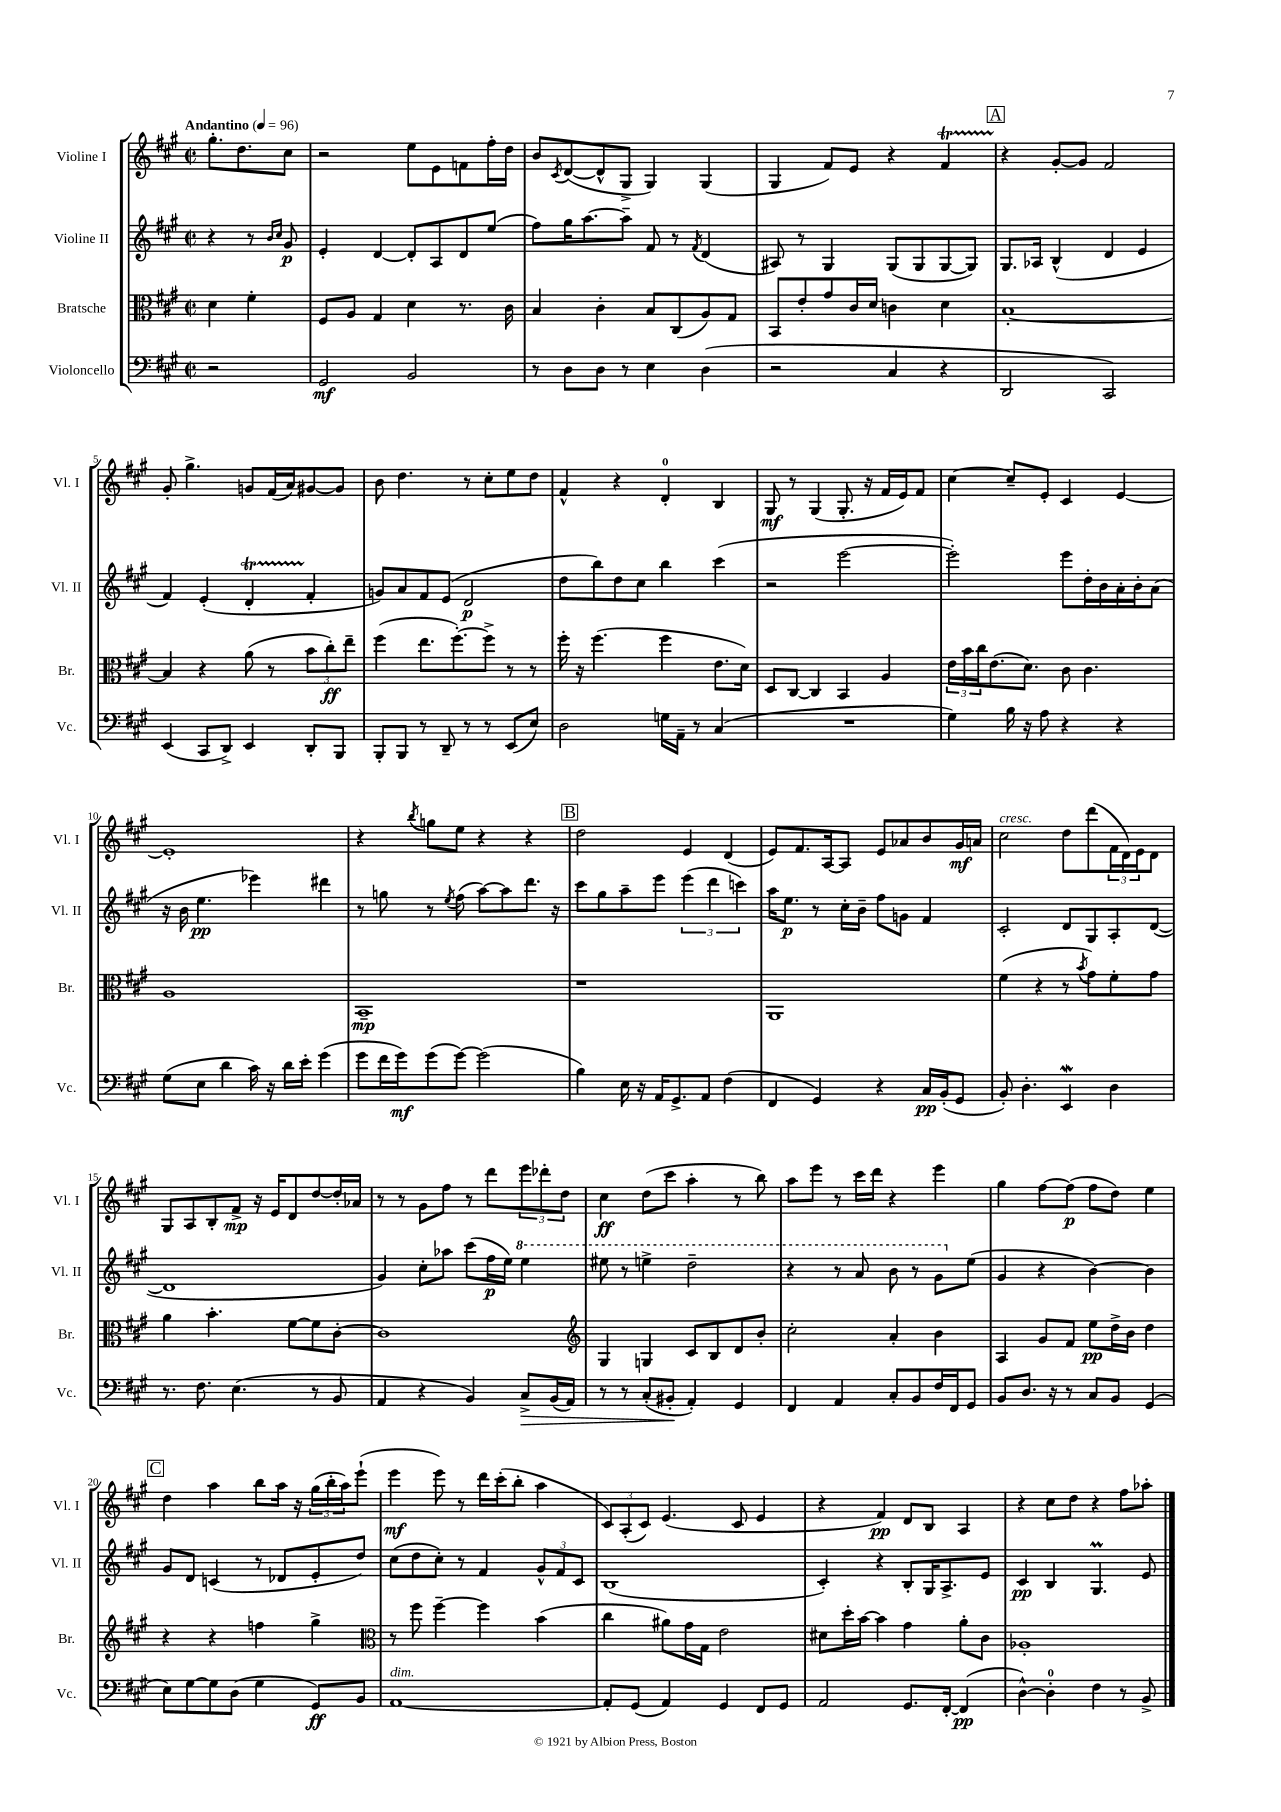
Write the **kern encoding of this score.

**kern	**dynam	**kern	**dynam	**kern	**dynam	**kern	**dynam
*part4	*part4	*part3	*part3	*part2	*part2	*part1	*part1
*staff4	*staff4	*staff3	*staff3	*staff2	*staff2	*staff1	*staff1
*I"Violoncello	*	*I"Bratsche	*	*I"Violine II	*	*I"Violine I	*
*I'Vc.	*	*I'Br.	*	*I'Vl. II	*	*I'Vl. I	*
*clefF4	*	*clefC3	*	*clefG2	*	*clefG2	*
*k[f#c#g#]	*	*k[f#c#g#]	*	*k[f#c#g#]	*	*k[f#c#g#]	*
*M2/2	*	*M2/2	*	*M2/2	*	*M2/2	*
*met(c|)	*	*met(c|)	*	*met(c|)	*	*met(c|)	*
*MM96	*	*MM96	*	*MM96	*	*MM96	*
=	=	=	=	=	=	=	=
!	!	!	!	!	!	!LO:TX:a:B:t=Andantino	!
2r	.	4d\	.	4r	.	8.gg#'\L	.
.	.	.	.	.	.	8.dd\	.
.	.	4f#'\	.	8r	.	.	.
.	.	.	.	16qqb/LL	.	.	.
.	.	.	.	16qqcc#/JJ	.	.	.
.	.	.	.	8g#/	p	8cc#\J	.
=1	=1	=1	=1	=1	=1	=1	=1
2GG#/	mf	8F#/L	.	4e'/	.	2r	.
.	.	8A/J	.	.	.	.	.
.	.	4G#/	.	[4d/	.	.	.
2BB/	.	4d\	.	8d'/L]	.	8ee\L	.
.	.	.	.	8A/	.	8e\	.
.	.	8.r	.	8d/	.	8fn\	.
.	.	.	.	(8ee/J	.	16ff#'\L	.
.	.	16c#\	.	.	.	16dd\JJ	.
=2	=2	=2	=2	=2	=2	=2	=2
8r	.	4B/	.	8ff#\L)	.	8b/L	.
.	.	.	.	.	.	8qc#/	.
8D\L	.	.	.	16gg#\K	.	([8d/	.
.	.	.	.	[8.aa\	.	.	.
8D\J	.	4c#'\	.	.	.	8d^^/]	.
8r	.	.	.	8aa~\J]	.	8G#^/J	.
4E\	.	8B/L	.	8f#/	.	4G#/)	.
.	.	(8C#/	.	8r	.	.	.
.	.	.	.	8qf#/	.	.	.
(4D\	.	8A/)	.	(4d/	.	(4G#/	.
.	.	8G#/J	.	.	.	.	.
=3	=3	=3	=3	=3	=3	=3	=3
2r	.	8BB/L	.	8A#X/)	.	4G#/	.
.	.	8e'/	.	8r	.	.	.
.	.	8g#/	.	4G#/	.	8f#/L)	.
.	.	16c#/L	.	.	.	8e/J	.
.	.	16d/JJ	.	.	.	.	.
4C#/	.	4cn\	.	(8G#/L	.	4r	.
.	.	.	.	8G#/	.	.	.
4r	.	4d\	.	[8G#/	.	4f#T/	.
.	.	.	.	8G#/J])	.	.	.
!!LO:REH:place=s1:t=A
=4	=4	=4	=4	=4	=4	=4	=4
2DD/	.	[1B'	.	8.G#/L	.	4r	.
.	.	.	.	16A-X/Jk	.	.	.
.	.	.	.	(4B^^/	.	[8g#'/L	.
.	.	.	.	.	.	8g#/J]	.
2CC#/)	.	.	.	4d/	.	2f#/	.
.	.	.	.	4e/	.	.	.
!!LO:LB:g=z
=5	=5	=5	=5	=5	=5	=5	=5
(4EE/	.	4B/]	.	4f#/)	.	8g#'/	.
.	.	.	.	.	.	4.gg#^\	.
8CC#/L	.	4r	.	(4e'/	.	.	.
8DD^/J)	.	.	.	.	.	.	.
4EE/	.	(8a\	.	4dT'/	.	8gn/L	.
.	.	8r	.	.	.	(16f#/L	.
.	.	.	.	.	.	16a/J)	.
8DD'/L	.	12b\L	.	4f#'/	.	[8g#X/	.
.	.	12cc#'\)	ff	.	.	.	.
8BBB/J	.	.	.	.	.	8g#/J]	.
.	.	12ee~\J	.	.	.	.	.
=6	=6	=6	=6	=6	=6	=6	=6
8BBB'/L	.	(4ff#\	.	8gn/L)	.	8b\	.
8BBB/J	.	.	.	8a/	.	4.dd\	.
8r	.	8.ee\L	.	8f#/	.	.	.
8DD~/	.	.	.	(8e/J	.	.	.
.	.	[8.ff#'\)	.	.	.	.	.
8r	.	.	.	2d/	p	8r	.
8r	.	8ff#^\J]	.	.	.	8cc#'\L	.
(8EE/L	.	8r	.	.	.	8ee\	.
8E/J)	.	8r	.	.	.	8dd\J	.
=7	=7	=7	=7	=7	=7	=7	=7
2D\	.	16ff#'\	.	8dd\L	.	4f#^^/	.
.	.	16r	.	.	.	.	.
.	.	(4.ff#\	.	8bb\)	.	.	.
.	.	.	.	8dd\	.	4r	.
.	.	.	.	8cc#\J	.	.	.
16Gn\LL	.	4ff#\	.	4bb\	.	4d'/	.
16AA~\JJ	.	.	.	.	.	.	.
8r	.	.	.	.	.	.	.
(4C#/	.	8.e\L	.	(4ccc#\	.	4B/	.
.	.	16d\Jk)	.	.	.	.	.
=8	=8	=8	=8	=8	=8	=8	=8
1r	.	8D/L	.	2r	.	8G#/	mf
.	.	[8C#/J	.	.	.	8r	.
.	.	4C#/]	.	.	.	(4G#/	.
.	.	4BB/	.	[2eee\	.	8.G#'/	.
.	.	.	.	.	.	16r	.
.	.	4A/	.	.	.	16f#/LL	.
.	.	.	.	.	.	16e/J)	.
.	.	.	.	.	.	8f#/J	.
=9	=9	=9	=9	=9	=9	=9	=9
4G#\)	.	24e\LL	.	2eee'\])	.	[4cc#\	.
.	.	24b\	.	.	.	.	.
.	.	24cc#\J	.	.	.	.	.
.	.	(8.e\	.	.	.	.	.
16B\	.	.	.	.	.	8cc#~/L]	.
16r	.	8.d\J)	.	.	.	.	.
8A\	.	.	.	.	.	8e'/J	.
4r	.	8c#\	.	8eee\L	.	4c#/	.
.	.	4.c#\	.	16dd'\L	.	.	.
.	.	.	.	16b\	.	.	.
4r	.	.	.	16a'\	.	[4e/	.
.	.	.	.	16b'\J	.	.	.
.	.	.	.	(8a\J	.	.	.
!!LO:LB:g=z
=10	=10	=10	=10	=10	=10	=10	=10
(8G#\L	.	1A	.	16r	.	1e']	.
.	.	.	.	16b\	.	.	.
8E\J	.	.	.	4.ee\	pp	.	.
4d\	.	.	.	.	.	.	.
16c#\)	.	.	.	4eee-X\)	.	.	.
16r	.	.	.	.	.	.	.
16d\LL	.	.	.	.	.	.	.
16e'\JJ	.	.	.	.	.	.	.
(4g#\	.	.	.	4ddd#X\	.	.	.
=11	=11	=11	=11	=11	=11	=11	=11
8g#\L	.	1BB~	mp	8r	.	4r	.
16f#\L	.	.	.	8ggn\	.	.	.
16g#\J)	mf	.	.	.	.	.	.
.	.	.	.	.	.	8qbb/	.
(8g#\	.	.	.	8r	.	8ggn\L	.
.	.	.	.	8qee/	.	.	.
[8g#\J)	.	.	.	(8ff#\	.	8ee\J	.
(2g#\]	.	.	.	[8aa\L)	.	4r	.
.	.	.	.	8aa\]	.	.	.
.	.	.	.	8.ddd\J	.	4r	.
.	.	.	.	16r	.	.	.
!!LO:REH:place=s1:t=B
=12	=12	=12	=12	=12	=12	=12	=12
4B\)	.	1r	.	8ccc#\L	.	2dd\	.
.	.	.	.	8gg#\	.	.	.
16E\	.	.	.	8aa~\	.	.	.
16r	.	.	.	.	.	.	.
16AA/KL	.	.	.	8eee\J	.	.	.
8.GG#^/	.	.	.	.	.	.	.
.	.	.	.	(6eee\	.	4e/	.
8AA/J	.	.	.	.	.	.	.
.	.	.	.	6ddd\	.	.	.
(4F#\	.	.	.	.	.	(4d/	.
.	.	.	.	6cccn\)	.	.	.
=13	=13	=13	=13	=13	=13	=13	=13
4FF#/	.	1AA	.	16aa\KL	.	8e/L)	.
.	.	.	.	8.ee\J	p	.	.
.	.	.	.	.	.	8.f#/	.
4GG#/)	.	.	.	8r	.	.	.
.	.	.	.	.	.	[16A/k	.
.	.	.	.	16cc#'\LL	.	8A/J]	.
.	.	.	.	16b~\JJ	.	.	.
4r	.	.	.	8ff#\L	.	8e/L	.
.	.	.	.	8gn\J	.	8a-X/	.
16C#/LL	pp	.	.	4f#/	.	8b/	.
(16BB'/J	.	.	.	.	.	.	.
8GG#/J	.	.	.	.	.	16g#/L	mf
.	.	.	.	.	.	16an/JJ	.
=14	=14	=14	=14	=14	=14	=14	=14
!	!	!	!	!	!	!LO:TX:a:i:t=cresc.	!
8BB'/)	.	(4f#\	.	2c#'/	.	2cc#\	.
4.D'\	.	.	.	.	.	.	.
.	.	4r	.	.	.	.	.
4EEW/	.	8r	.	8d/L	.	8dd\L	.
.	.	8qb/	.	.	.	.	.
.	.	8g#\L)	.	8G#/	.	(8ddd\	.
4D\	.	8f#'\	.	8A'/	.	24f#\L	.
.	.	.	.	.	.	24d\)	.
.	.	.	.	.	.	24e\J	.
.	.	8g#\J	.	([8d/J	.	8d\J	.
!!LO:LB:g=z
=15	=15	=15	=15	=15	=15	=15	=15
8.r	.	4a\	.	1d]	.	8G#/L	.
.	.	.	.	.	.	8A/	.
8.F#\	.	.	.	.	.	.	.
.	.	4.b'\	.	.	.	8B'/	.
(4.E\	.	.	.	.	.	8f#^/J	mp
.	.	.	.	.	.	16r	.
.	.	.	.	.	.	16e/KL	.
.	.	[8f#\L	.	.	.	8d/	.
8r	.	8f#\]	.	.	.	[8dd/	.
8BB/	.	[8c#'\J	.	.	.	16dd'/L]	.
.	.	.	.	.	.	16a-X/JJ	.
=16	=16	=16	=16	=16	=16	=16	=16
4AA/	.	1c#]	.	4g#/)	.	8r	.
.	.	.	.	.	.	8r	.
4r	.	.	.	8cc#'\L	.	8g#\L	.
.	.	.	.	8aa-X\J	.	8ff#\J	.
4BB/)	.	.	.	(8ccc#\L	.	8r	.
.	.	.	.	16ff#\L	p	8ddd\L	.
.	.	.	.	16ee\JJ)	.	.	.
!	!LO:HP:b	!	!	!	!	!	!
*	*	*	*	*8va	*	*	*
8C#^/L	>	.	.	4eee\	.	12eee\	.
.	.	.	.	.	.	12ddd-X'\	.
(16BB/L	.	.	.	.	.	.	.
.	.	.	.	.	.	12dd\J	.
16AA/JJ)	.	.	.	.	.	.	.
=17	=17	=17	=17	=17	=17	=17	=17
*	*	*clefG2	*	*	*	*	*
8r	.	4G#/	.	8eee#X\	.	4cc#\	ff
8r	.	.	.	8r	.	.	.
(8C#'/L	.	4Gn/	.	4eeen^\	.	(8dd\L	.
8BB#X'/J	.	.	.	.	.	8ccc#\J	.
4AA'/)	]	8c#/L	.	2ddd~\	.	4aa'\	.
.	.	8B/	.	.	.	.	.
4GG#/	.	8d/	.	.	.	8r	.
.	.	8b'/J	.	.	.	8bb\)	.
=18	=18	=18	=18	=18	=18	=18	=18
4FF#/	.	2cc#'\	.	4r	.	8aa\L	.
.	.	.	.	.	.	8eee\J	.
4AA/	.	.	.	8r	.	8r	.
.	.	.	.	8aa/	.	16ccc#\LL	.
.	.	.	.	.	.	16ddd\JJ	.
8C#'/L	.	4a'/	.	8bb\	.	4r	.
8BB/	.	.	.	8r	.	.	.
16F#/L	.	4b\	.	8gg#\L	.	4eee\	.
16FF#/J	.	.	.	.	.	.	.
*	*	*	*	*X8va	*	*	*
8GG#/J	.	.	.	(8ee\J	.	.	.
=19	=19	=19	=19	=19	=19	=19	=19
8BB/L	.	4A/	.	4g#/	.	4gg#\	.
8.D/J	.	.	.	.	.	.	.
.	.	8g#/L	.	4r	.	[8ff#\L	.
16r	.	.	.	.	.	.	.
8r	.	8f#/J	.	.	.	(8ff#\J]	p
8C#/L	.	8ee\L	pp	[4b\)	.	8ff#\L	.
8BB/J	.	16dd^\L	.	.	.	8dd\J)	.
.	.	16b\JJ	.	.	.	.	.
(4GG#/	.	4dd\	.	4b\]	.	4ee\	.
!!LO:LB:g=z
!!LO:REH:place=s1:t=C
=20	=20	=20	=20	=20	=20	=20	=20
8E\L)	.	4r	.	8g#/L	.	4dd\	.
[8G#\	.	.	.	8d/J	.	.	.
8G#\]	.	4r	.	(4cn/	.	4aa\	.
(8D\J	.	.	.	.	.	.	.
4G#\	.	4ffn\	.	8r	.	8bb\L	.
.	.	.	.	8d-X/L	.	16aa\Jk	.
.	.	.	.	.	.	16r	.
8GG#/L)	ff	4gg#^\	.	8e'/	.	(24gg#\LL	.
.	.	.	.	.	.	24bb'\	.
.	.	.	.	.	.	24aa\J)	.
8BB/J	.	.	.	8dd/J)	.	(8eee`\J	.
=21	=21	=21	=21	=21	=21	=21	=21
*	*	*clefC3	*	*	*	*	*
!LO:TX:a:i:t=dim.	!	!	!	!	!	!	!
[1AA	.	8r	.	(8cc#\L	.	4eee\	mf
.	.	8ff#\	.	8dd\	.	.	.
.	.	[4ff#~\	.	8cc#'\J)	.	8eee\)	.
.	.	.	.	8r	.	8r	.
.	.	4ff#\]	.	4f#/	.	16ddd\LL	.
.	.	.	.	.	.	(16ccc#'\J	.
.	.	.	.	.	.	8bb'\J	.
.	.	(4b\	.	12g#^^/L	.	4aa\	.
.	.	.	.	12f#/	.	.	.
.	.	.	.	12c#/J	.	.	.
=22	=22	=22	=22	=22	=22	=22	=22
8AA'/L]	.	4cc#\	.	(1B	.	12c#/L)	.
.	.	.	.	.	.	(12A'/	.
(8GG#/J	.	.	.	.	.	.	.
.	.	.	.	.	.	12c#/J)	.
4AA/)	.	8a#X\L)	.	.	.	(4.e/	.
.	.	16g#\L	.	.	.	.	.
.	.	16G#\JJ	.	.	.	.	.
4GG#/	.	2e\	.	.	.	.	.
.	.	.	.	.	.	8c#/	.
8FF#/L	.	.	.	.	.	4e/	.
8GG#/J	.	.	.	.	.	.	.
=23	=23	=23	=23	=23	=23	=23	=23
2AA/	.	8d#X\L	.	4c#'/)	.	4r	.
.	.	16dd'\L	.	.	.	.	.
.	.	[16b\JJ	.	.	.	.	.
.	.	4b\]	.	4r	.	4f#/)	pp
8.GG#/L	.	4g#\	.	8B'/L	.	8d/L	.
.	.	.	.	16G#/K	.	8B/J	.
[16FF#'/Jk	.	.	.	8.A^/	.	.	.
(4FF#/]	pp	8a'\L	.	.	.	4A/	.
.	.	8c#\J	.	8e/J	.	.	.
=24	=24	=24	=24	=24	=24	=24	=24
[4D^^\)	.	1A-X'	.	4c#/	pp	4r	.
4D'\]	.	.	.	4B/	.	8cc#\L	.
.	.	.	.	.	.	8dd\J	.
4F#\	.	.	.	4.G#m/	.	4r	.
8r	.	.	.	.	.	8ff#\L	.
8BB^/	.	.	.	8e/	.	8aa-X'\J	.
==	==	==	==	==	==	==	==
*-	*-	*-	*-	*-	*-	*-	*-
